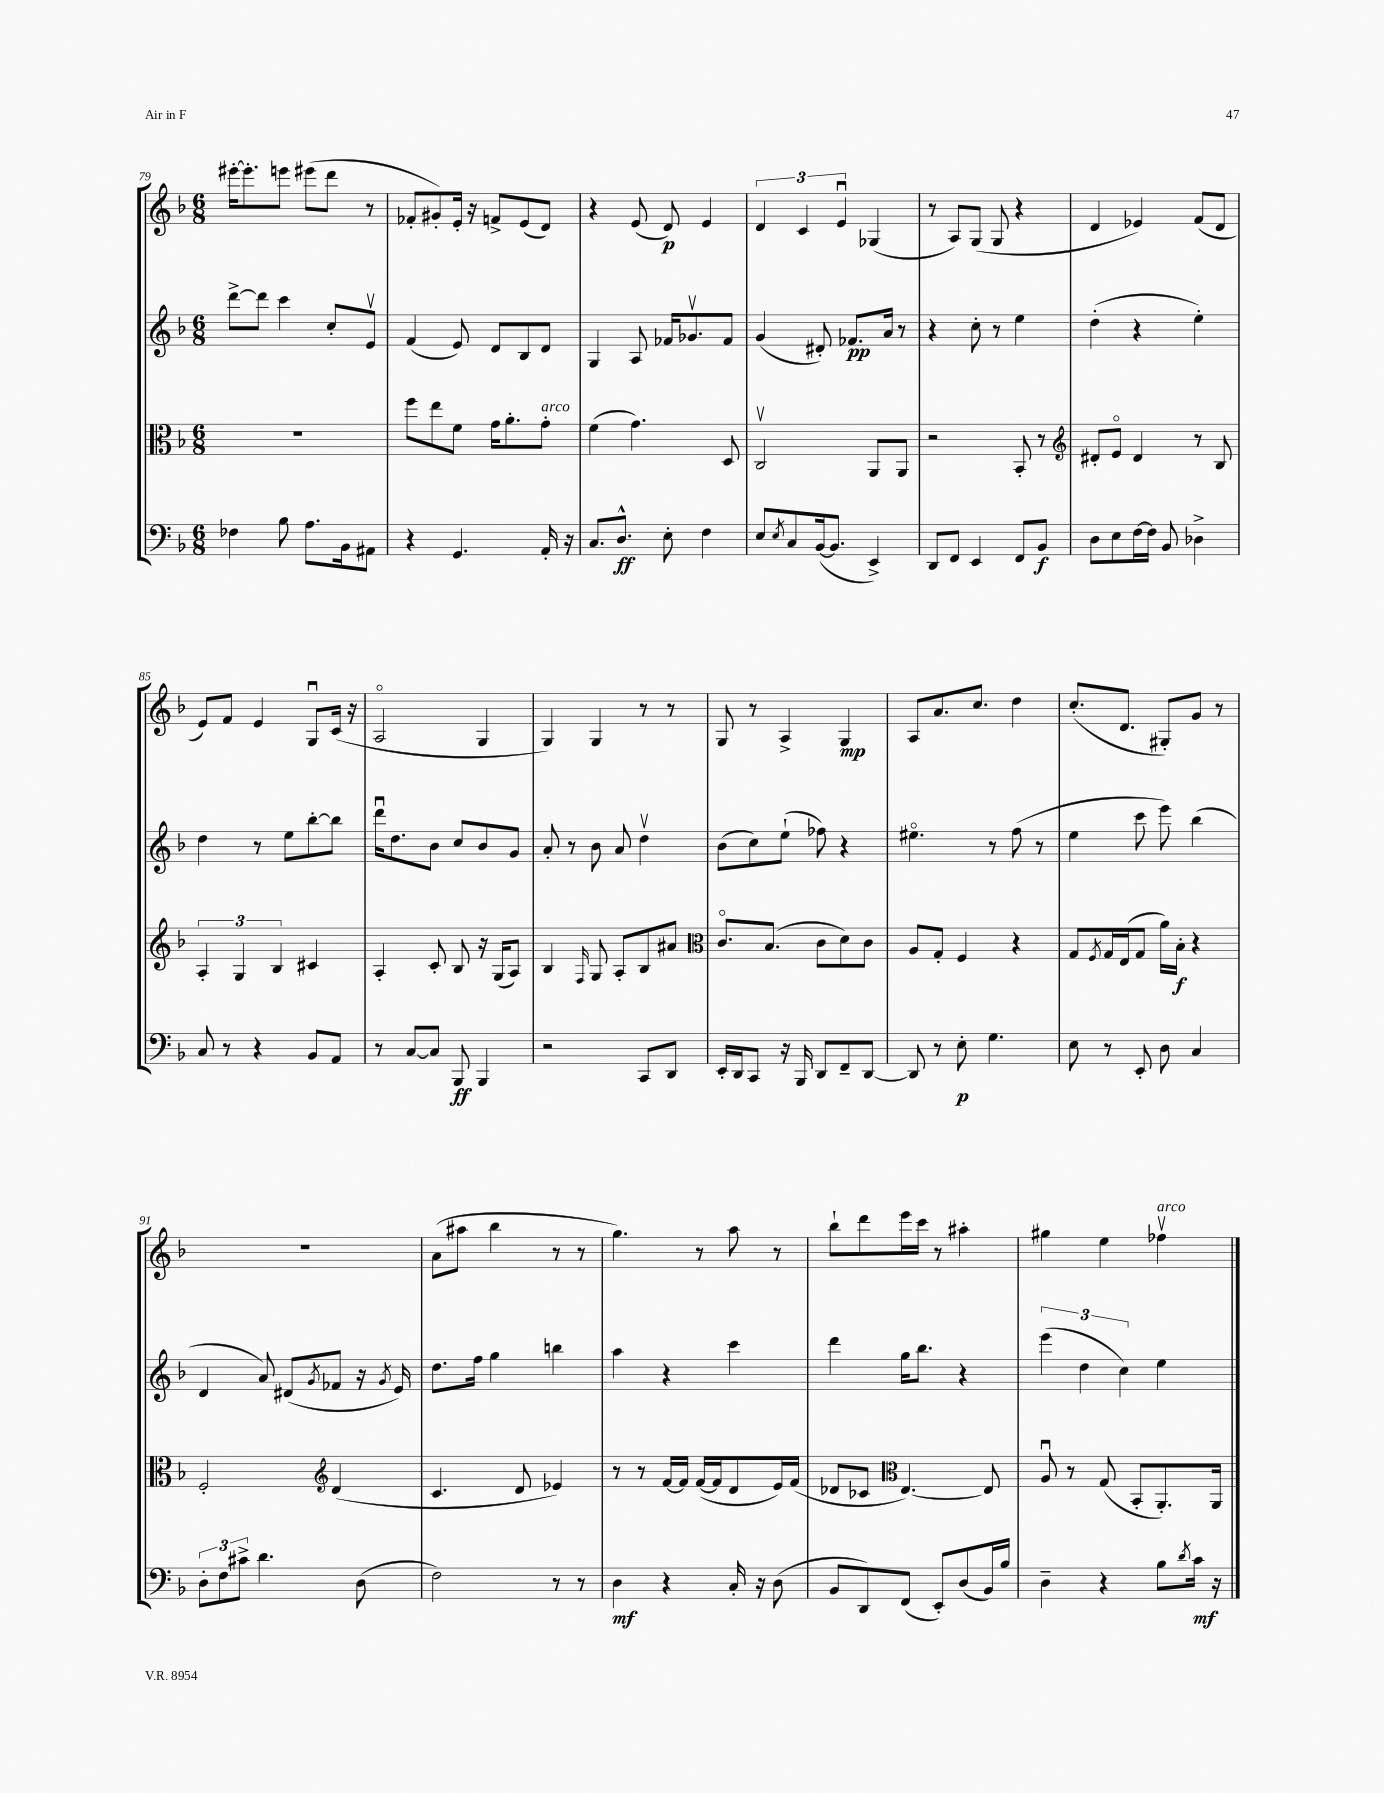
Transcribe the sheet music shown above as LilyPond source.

<<
\new StaffGroup <<
\new Staff = "s0" {
    \clef treble \key f \major \numericTimeSignature \time 6/8
    eis'''16~-. eis'''8.-. e'''8 eis'''8( d'''8 r8 |
    fes'8-. gis'8-.) e'16-. r16 f'8-> e'8( d'8) |
    r4 e'8( d'8\p) e'4 |
    \tuplet 3/2 { d'4 c'4 e'4\downbow } ges4( |
    r8 a8) g8( g8 r4 |
    d'4 ees'4) f'8( d'8 |
    e'8) f'8 e'4 g8\downbow c'16( r16 |
    a2\flageolet g4 |
    g4) g4 r8 r8 |
    g8 r8 a4-> g4\mp |
    a8 a'8. c''8. d''4 |
    c''8.-.( d'8. gis8-.) g'8 r8 |
    R2. |
    a'8( ais''8 bes''4 r8 r8 |
    g''4.) r8 a''8 r8 |
    bes''8-! d'''8 e'''16 c'''16 r8 ais''4-. |
    gis''4 e''4 fes''4\upbow^\markup { \italic "arco" } \bar "|." |
}
\new Staff = "s1" {
    \clef treble \key f \major \numericTimeSignature \time 6/8
    d'''8~-> d'''8 c'''4 c''8-. e'8\upbow |
    f'4( e'8) d'8 bes8 d'8 |
    g4 a8 fes'16 ges'8.\upbow fes'8 |
    g'4( dis'8-.) fes'8.\pp a'16 r8 |
    r4 c''8-. r8 e''4 |
    d''4-.( r4 e''4-.) |
    d''4 r8 e''8 bes''8~-. bes''8 |
    d'''16\downbow d''8. bes'8 c''8 bes'8 g'8 |
    a'8-. r8 bes'8 a'8 d''4\upbow |
    bes'8( c''8) e''8-!( fes''8) r4 |
    eis''4.\flageolet r8 f''8( r8 |
    e''4 c'''8 e'''8) bes''4( |
    d'4 a'8) dis'8( \acciaccatura { g'8 } fes'8 r16 \acciaccatura { g'8 } e'16) |
    d''8. f''16 g''4 b''4 |
    a''4 r4 c'''4 |
    d'''4 g''16 bes''8. r4 |
    \tuplet 3/2 { e'''4( d''4 c''4) } e''4 \bar "|." |
}
\new Staff = "s2" {
    \clef alto \key f \major \numericTimeSignature \time 6/8
    R2. |
    f''8 e''8 f'8 g'16 a'8.-. g'8-.^\markup { \italic "arco" } |
    f'4( g'4.) d8 |
    c2\upbow a,8 a,8 |
    r2 bes,8-. r8 |
    \clef treble dis'8-. e'8\flageolet dis'4 r8 bes8 |
    \tuplet 3/2 { a4-. g4 bes4 } cis'4 |
    a4-. c'8-. bes8 r16 g16( a8) |
    bes4 \grace { f16 } g8 a8-. bes8 ais'8 |
    \clef alto c'8.\flageolet bes8.( c'8 d'8) c'8 |
    a8 g8-. f4 r4 |
    g8 \acciaccatura { f8 } g16 e16( g8 a'16) bes16-.\f r4 |
    f2-. \clef treble d'4( |
    c'4. d'8 ees'4) |
    r8 r8 f'16~ f'16 f'16~( f'16 d'8 e'16) f'16( |
    des'8 ces'8 \clef alto e4.~) e8 |
    a8\downbow r8 g8( bes,8-. a,8.-.) a,16 \bar "|." |
}
\new Staff = "s3" {
    \clef bass \key f \major \numericTimeSignature \time 6/8
    fes4 bes8 a8. bes,16 ais,8 |
    r4 g,4. a,16-. r16 |
    c8. d8.-^\ff e8-. f4 |
    e8 \acciaccatura { e8 } c8 bes,16~( bes,8. e,4->) |
    d,8 f,8 e,4 f,8 bes,8\f |
    d8 e8 f16~ f16 bes,8 des4-> |
    c8 r8 r4 bes,8 a,8 |
    r8 c8~ c8 bes,,8\ff bes,,4 |
    r2 c,8 d,8 |
    e,16-. d,16 c,8 r16 bes,,16 d,8 f,8-- d,8~ |
    d,8 r8 e8-.\p g4. |
    e8 r8 e,8-. d8 c4 |
    \tuplet 3/2 { d8-. f8 cis'8-> } d'4. d8( |
    f2) r8 r8 |
    d4\mf r4 c16-. r16 d8( |
    bes,8 d,8) f,8( e,8-.) d8( bes,16) bes16 |
    d4-- r4 bes8 \acciaccatura { d'8 } c'16\mf r16 \bar "|." |
}
>>
>>
\layout { \context { \Score currentBarNumber = #79 } }
